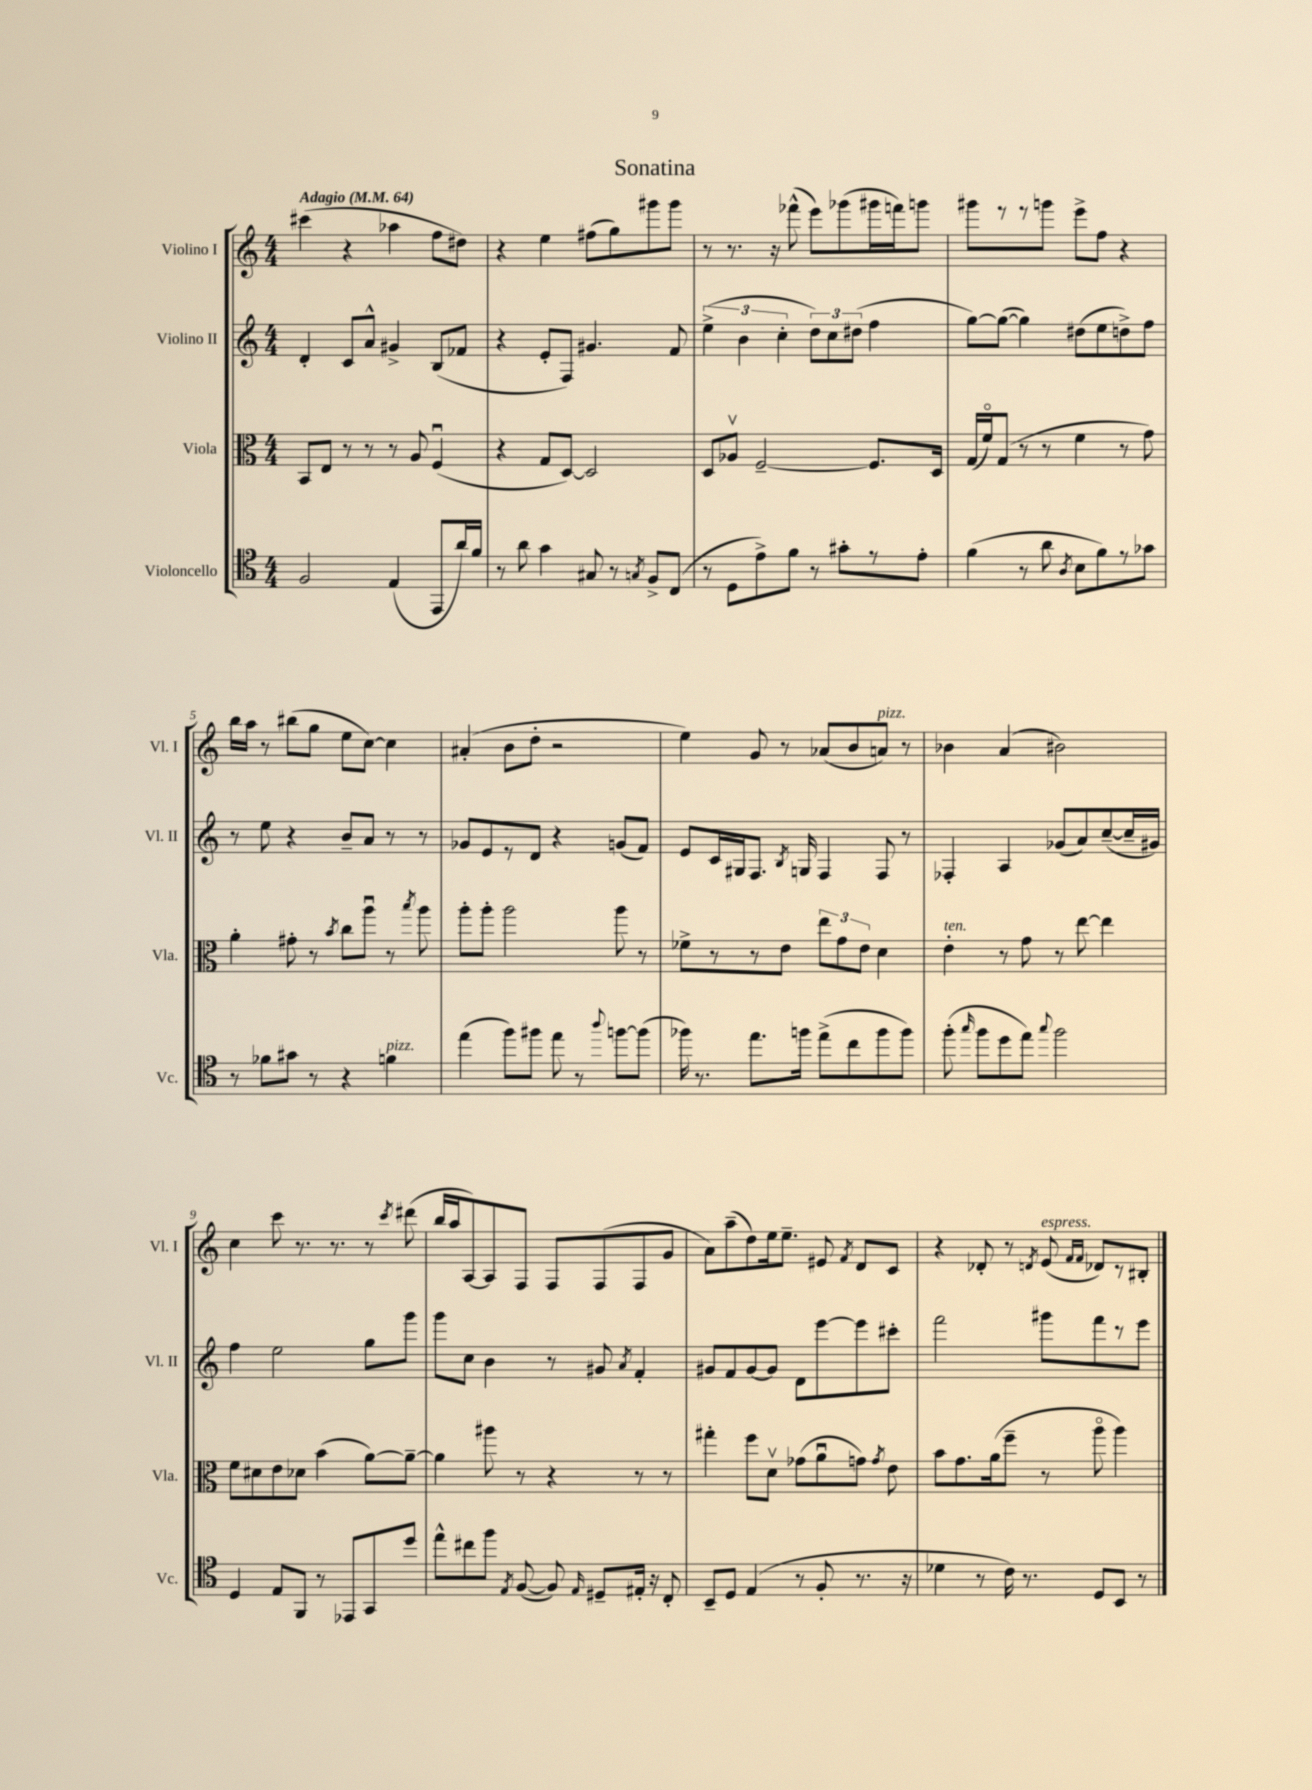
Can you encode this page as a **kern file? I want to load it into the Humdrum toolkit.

**kern	**kern	**kern	**kern
*part4	*part3	*part2	*part1
*staff4	*staff3	*staff2	*staff1
*I"Violoncello	*I"Viola	*I"Violino II	*I"Violino I
*I'Vc.	*I'Vla.	*I'Vl. II	*I'Vl. I
*clefC4	*clefC3	*clefG2	*clefG2
*k[]	*k[]	*k[]	*k[]
*M4/4	*M4/4	*M4/4	*M4/4
*MM64	*MM64	*MM64	*MM64
=1	=1	=1	=1
!	!	!	!LO:TX:a:B:t=Adagio
2F/	8BB/L	4d'/	(4ccc#X\
.	8E/J	.	.
.	8r	8c/L	4r
.	8r	8a^^/J	.
(4E/	8r	4g#X^/	4aa-X\
.	8A/	.	.
8EE/L	(4Fu/	(8B/L	8ff\L
16a/L)	.	8f-X/J	8dd#X\J)
16f/JJ	.	.	.
=2	=2	=2	=2
8r	4r	4r	4r
8a\	.	.	.
4g\	8G/L	8e'/L	4ee\
.	[8D/J)	8F/J)	.
8G#X/	2D/]	4.g#X/	(8ff#X\L
8r	.	.	8gg\)
8qGn/	.	.	.
8F^/L	.	.	8ggg#X\
(8C/J	.	8f/	8ggg#\J
=3	=3	=3	=3
8r	8D/L	(6ee^\	8r
8D\L	8A-Xv/J	.	8.r
.	.	6b\	.
8e^\)	[2F~/	.	.
.	.	.	16r
.	.	6cc'\	.
8f\J	.	.	(8fff-X^^\
8r	.	12dd\L)	8eee\L)
.	.	12cc\	.
8g#X'\L	.	.	(8ggg-X\
.	.	(12dd#X\J	.
8r	8.F/L]	4ff\	16ggg#X\L
.	.	.	16fffn\J)
8e'\J	.	.	8gggn\J
.	16D/Jk	.	.
=4	=4	=4	=4
(4f\	(16G/LL	[8gg\L)	8ggg#X\L
.	16f/J)	.	.
.	(8G/J	(8gg\J_	8r
8r	8r	4gg\])	8r
8a\	8r	.	8gggn\J
8qA/	.	.	.
8B\L	4f\	(8dd#X\L	8eee^\L
8f\)	.	8ee\	8ff\J
8r	8r	8ddn^\)	4r
8g-X\J	8g\)	8ff\J	.
!!LO:LB:g=z
=5	=5	=5	=5
8r	4a'\	8r	16bb\LL
.	.	.	16aa\JJ
8f-X\L	.	8ee\	8r
8g#X\J	8g#X'\	4r	(8bb#X\L
8r	8r	.	8gg\J
.	8qb/	.	.
4r	8cc\L	8b~/L	8ee\L
.	8aau\J	8a/J	[8cc\J)
!LO:TX:a:i:t=pizz.	!	!	!
4fn\	8r	8r	4cc\]
.	8qbb/	.	.
.	8aa\	8r	.
=6	=6	=6	=6
(4ee\	8aa'\L	8g-X/L	(4a#X'/
.	8aa'\J	8e/	.
8ff\L)	2aa\	8r	8b\L
8ff#X\J	.	8d/J	8dd'\J
8ee\	.	4r	2r
8r	.	.	.
8qqaa/	.	.	.
[8ffn\L	8aa\	(8gn/L	.
(8ff\J]	8r	8f/J)	.
=7	=7	=7	=7
16ff-X\)	8f-X^\L	8e/L	4ee\)
8.r	.	.	.
.	8r	16c/L	.
.	.	16G#X/J	.
8.ee\L	8r	8.F/J	8g/
.	8e\J	.	8r
.	.	8qB/	.
16ffn\Jk	.	16Gn/	.
(8ee^\L	12ee\L	4F/	(8a-X/L
.	12g\	.	.
8cc\	.	.	8b/
.	12e\J	.	.
!	!	!	!LO:TX:a:i:t=pizz.
8ff\	4d\	8F/	8an/J)
8ff\J)	.	8r	8r
=8	=8	=8	=8
!	!LO:TX:a:i:t=ten.	!	!
(8ff'\	4e'\	4F-X'/	4b-X\
16qqgg/	.	.	.
8ff\L	.	.	.
8dd\	8r	4A/	(4a/
8ee\J)	8g\	.	.
8qqgg/	.	.	.
2ff\	8r	(8g-X/L	2b#X\)
.	[8ee\	8a/)	.
.	4ee\]	([8cc~/	.
.	.	16cc~/L]	.
.	.	16g#X/JJ)	.
!!LO:LB:g=z
=9	=9	=9	=9
4D/	8f\L	4ff\	4cc\
.	8d#X\	.	.
8E/L	8e\	2ee\	8ccc\
8FF/J	8d-X\J	.	8.r
8r	(4b\	.	.
.	.	.	8.r
8EE-X/L	.	.	.
8GG/	[8a\L)	8gg\L	8r
.	.	.	8qccc/
8dd/J	8a~\J_	8ggg\J	(8ddd#X\
=10	=10	=10	=10
8ee^^\L	4a\]	8ggg\L	16bb/LL
.	.	.	16aa/J
8cc#X\	.	8cc\J	[8A/)
8ff\J	8aa#X\	4b\	8A/]
8qE/	.	.	.
([8F/	8r	.	8F/J
8F/])	4r	8r	8F/L
16qqE/	.	.	.
8D#X~/L	.	8g#X/	(8F/
.	.	8qa/	.
16E#X'/Jk	8r	4f'/	8F/
16r	.	.	.
8C'/	8r	.	8g/J
=11	=11	=11	=11
8BB~/L	4gg#X'\	8g#X/L	8a\L)
8D/J	.	8f/	(8aa~\
(4E/	8ff\L	[8g#/	8dd\)
.	8dv\J	8g#/J]	16ee\k
.	.	.	8.ee~\J
8r	(8g-X\L	8d\L	.
8F'/	8au\	[8eee\	8e#X/
.	.	.	8qf/
8.r	8gn\J)	8eee\]	8d/L
.	8qg/	.	.
.	8e\	8ccc#X'\J	8c/J
16r	.	.	.
=12	=12	=12	=12
4d-X\	8b\L	2fff\	4r
.	8.g\	.	.
8r	.	.	8d-X'/
.	(16a\k	.	.
16c\)	8ff~\J	.	8r
8.r	.	.	.
.	.	.	8qdn/
!	!	!	!LO:TX:a:i:t=espress.
.	8r	8ggg#X\L	(8e/
.	.	.	16qqf/LL
.	.	.	16qqf/JJ
8D/L	8aa\	8fff\	8d-X/L)
8BB/J	4aa\)	8r	8r
8r	.	8eee\J	8B#X'/J
==	==	==	==
*-	*-	*-	*-
